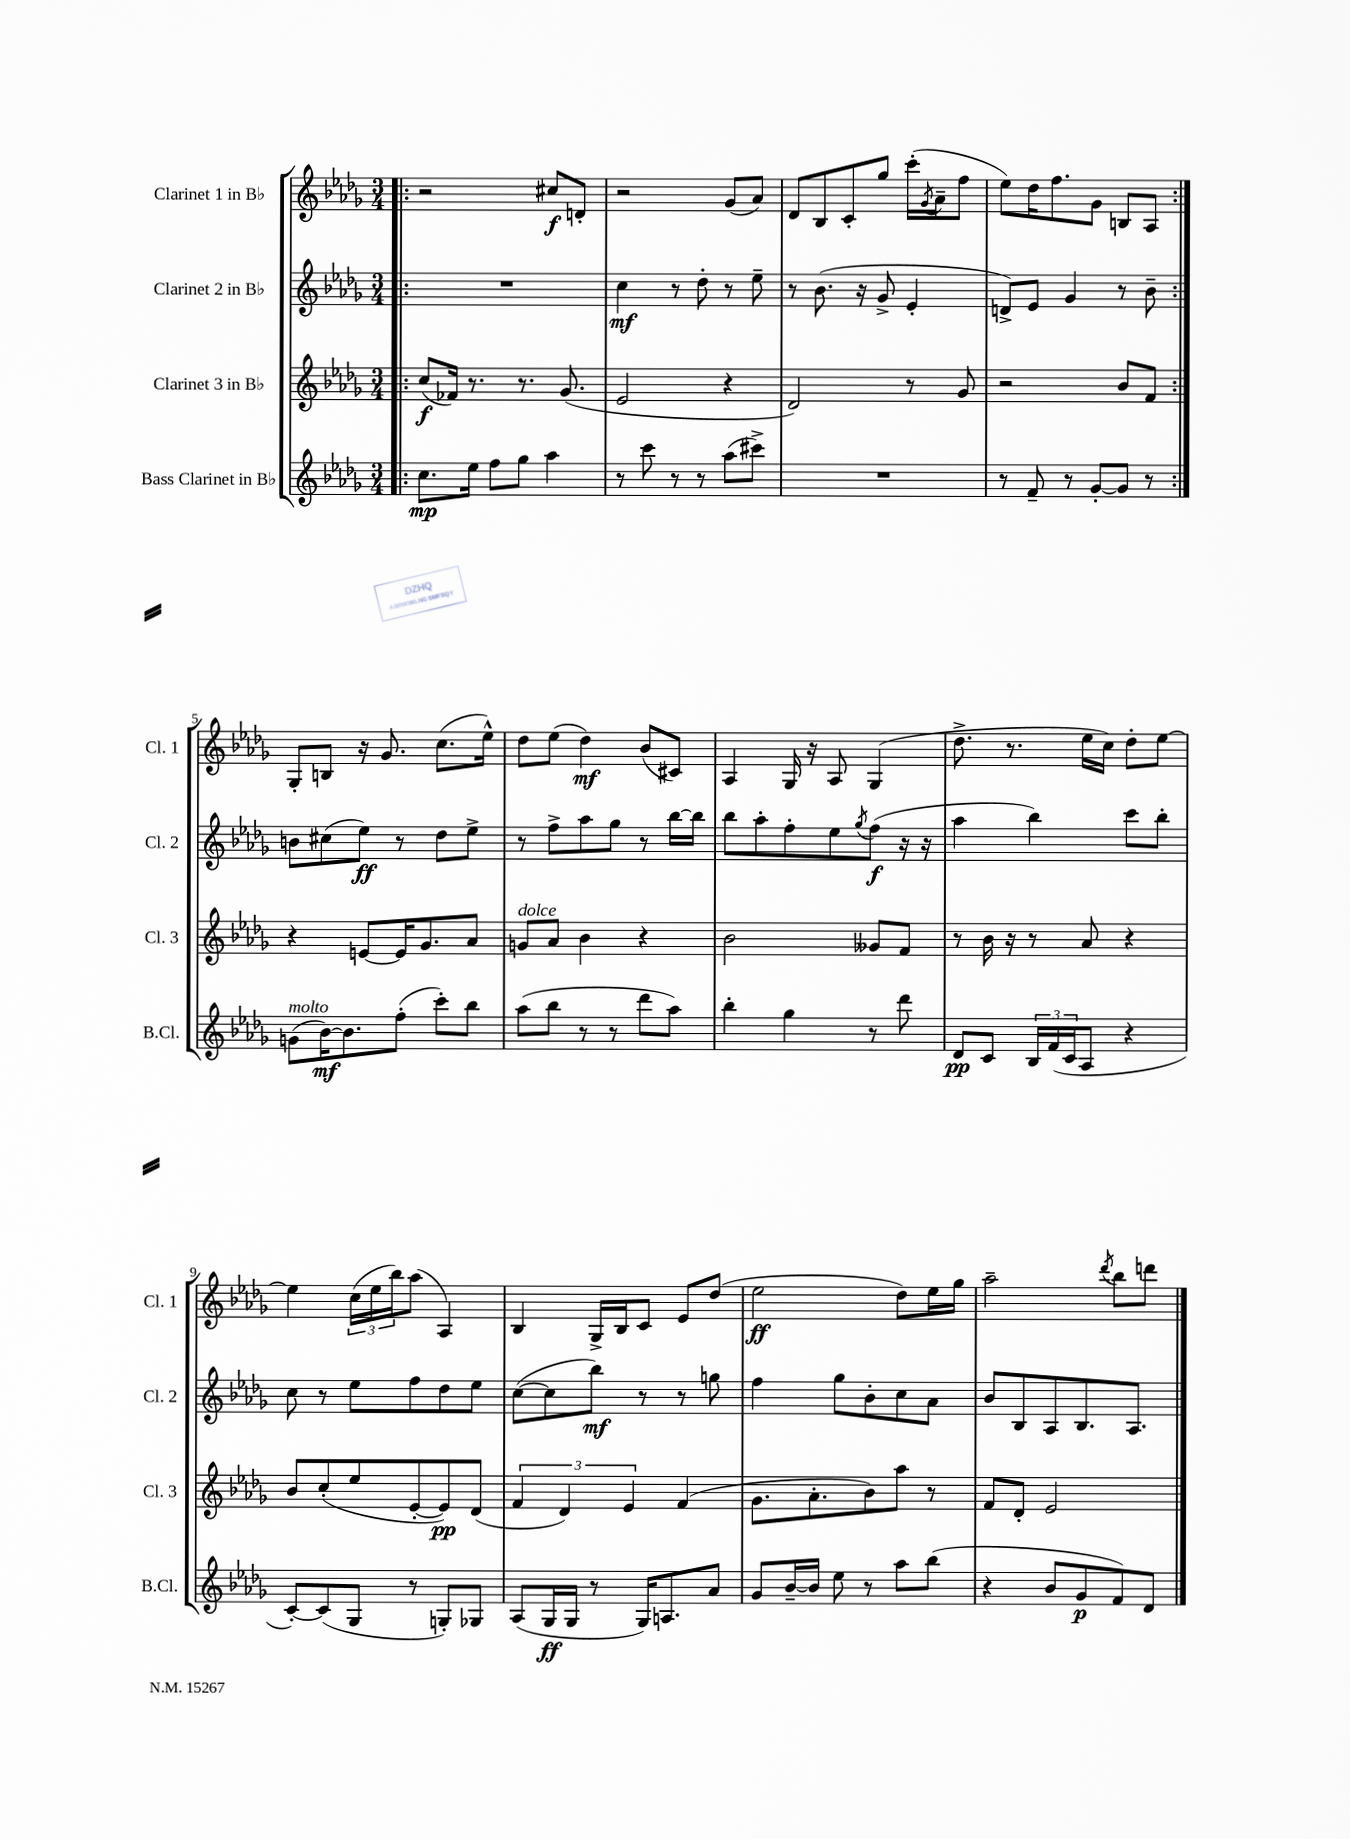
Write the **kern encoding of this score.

**kern	**kern	**kern	**kern
*staff4	*staff3	*staff2	*staff1
*clefG2	*clefG2	*clefG2	*clefG2
*k[b-e-a-d-g-]	*k[b-e-a-d-g-]	*k[b-e-a-d-g-]	*k[b-e-a-d-g-]
*M3/4	*M3/4	*M3/4	*M3/4
=!|:	=!|:	=!|:	=!|:
8.cc	(8cc	2.r	2r
.	16f-)	.	.
16ee-	8.r	.	.
8ff	.	.	.
8gg-	8.r	.	.
4aa-	.	.	8cc#
.	(8.g-	.	.
.	.	.	8d'
=	=	=	=
8r	2e-	4cc	2r
8ccc	.	.	.
8r	.	8r	.
8r	.	8dd-'	.
(8aa-	4r	8r	(8g-
8ccc#^)	.	8ee-~	8a-)
=	=	=	=
2.r	2d-)	8r	8d-
.	.	(8.b-	8B-
.	.	.	8c'
.	.	16r	.
.	.	8g-^	8gg-
.	8r	4e-'	(16ccc'
.	.	.	8qg-
.	.	.	16a-~
.	8g-	.	8ff
=	=	=	=
8r	2r	8d^)	8ee-)
8f~	.	8e-	16dd-
.	.	.	8.ff
8r	.	4g-	.
[8g-'	.	.	8g-
8g-]	8b-	8r	8B
8r	8f	8b-~	8A-
=:|!	=:|!	=:|!	=:|!
(8g	4r	8b	8G-'
[16b-)	.	(8cc#	8B
8.b-]	.	.	.
.	[8e	8ee-)	16r
.	.	.	8.g-
(8ff'	16e]	8r	.
.	8.g-	.	.
8ccc')	.	8dd-	(8.cc
8bb-	8a-	8ee-^	.
.	.	.	16ee-^^)
=	=	=	=
(8aa-	8g	8r	8dd-
8bb-	8a-	8ff^	(8ee-
8r	4b-	8aa-	4dd-)
8r	.	8gg-	.
8ddd-	4r	8r	(8b-
8aa-)	.	[16bb-	8c#)
.	.	16bb-]	.
=	=	=	=
4bb-'	2b-	8bb-	4A-
.	.	8aa-'	.
4gg-	.	8ff'	16G-
.	.	.	16r
.	.	8ee-	8A-
.	.	8qgg-	.
8r	8g--	(8ff	(4G-
8ddd-	8f	16r	.
.	.	16r	.
=	=	=	=
8d-	8r	4aa-	8.dd-^
8c	16b-	.	.
.	16r	.	8.r
24B-	8r	4bb-)	.
(24f	.	.	.
24c	.	.	.
8A-	8a-	.	16ee-
.	.	.	16cc)
4r	4r	8ccc	8dd-'
.	.	8bb-'	[8ee-
=	=	=	=
[8c')	8b-	8cc	4ee-]
(8c]	(8cc'	8r	.
8G-	8ee-	8ee-	(24cc
.	.	.	24ee-
.	.	.	24bb-)
8r	[8e-'	8ff	(8aa-
8G')	8e-])	8dd-	4A-)
8G-	(8d-	8ee-	.
=	=	=	=
(8A-	6f	([8cc	4B-
16G-	.	8cc]	.
.	6d-)	.	.
16G-	.	.	.
8r	.	8bb-)	16G-^
.	.	.	16B-
.	6e-	.	.
16G-)	.	8r	8c
8.A	.	.	.
.	(4f	8r	8e-
8a-	.	8gg	(8dd-
=	=	=	=
8g-	8.g-	4ff	2ee-
[16b-~	.	.	.
16b-]	8.a-'	.	.
8ee-	.	8gg-	.
8r	8b-)	8b-'	.
8aa-	8aa-	8cc	8dd-)
(8bb-	8r	8a-	16ee-
.	.	.	16gg-
=	=	=	=
4r	8f	8b-	2aa-~
.	8d-'	8B-	.
8b-	2e-	8A-	.
8g-	.	8.B-	.
.	.	.	8qddd-
8f)	.	.	8bb-
.	.	8.A-	.
8d-	.	.	8ddd
==	==	==	==
*-	*-	*-	*-
